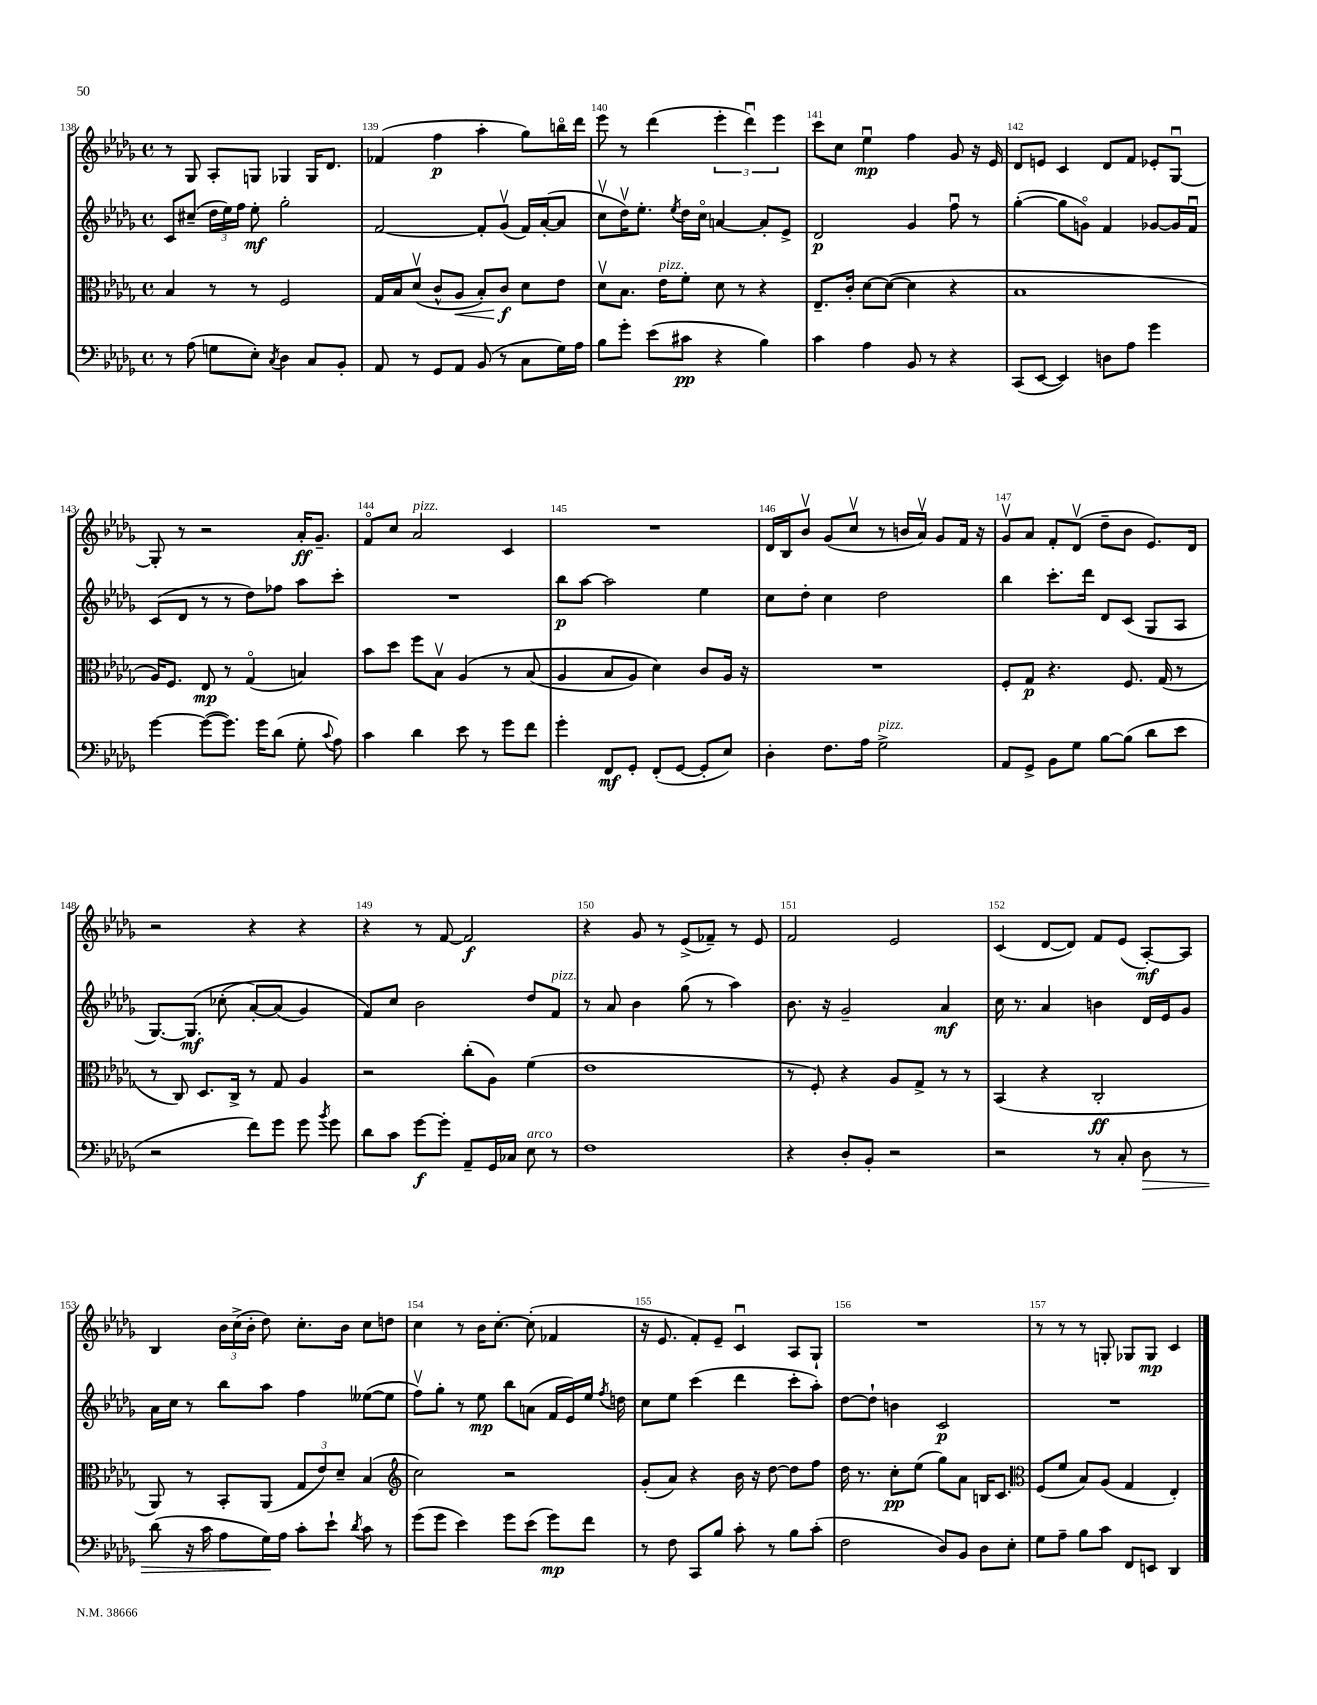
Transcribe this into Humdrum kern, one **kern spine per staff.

**kern	**kern	**kern	**kern
*staff4	*staff3	*staff2	*staff1
*clefF4	*clefC3	*clefG2	*clefG2
*k[b-e-a-d-g-]	*k[b-e-a-d-g-]	*k[b-e-a-d-g-]	*k[b-e-a-d-g-]
*M4/4	*M4/4	*M4/4	*M4/4
*met(c)	*met(c)	*met(c)	*met(c)
8r	4B-	8c	8r
(8A-	.	(8cc#~	8G-
8G	8r	24dd-	8A-'
.	.	24ee-)	.
.	.	24ff	.
8E-')	8r	8ee-'	8G
8qC	.	.	.
4D-	2F	2gg-'	4G-
8C	.	.	16G-
.	.	.	8.d-
8BB-'	.	.	.
=	=	=	=
8AA-	16G-	[2f	(4f-
.	16B-	.	.
8r	(8d-v	.	.
8GG-	8c^^	.	4ff
8AA-	8A-	.	.
(8BB-	8B-')	8f']	4aa-'
8r	8c	(8g-v	.
8C	8d-	16f)	8gg-)
.	.	([16a-'	.
16G-)	8e-	8a-]	16bbo
16A-	.	.	16ddd-
=	=	=	=
8B-	8d-v	8ccv	8eee-
8g-'	8.B-	16dd-v)	8r
.	.	8.ee-'	.
(8e-	.	.	(4ddd-
.	16e-	.	.
.	.	8qee-	.
8c#	8f'	16dd-	.
.	.	16cco	.
4r	8d-	[4a	6eee-'
.	8r	.	.
.	.	.	6ddd-u)
4B-)	4r	8a']	.
.	.	.	6eee-
.	.	8e-^	.
=	=	=	=
4c	8.E-~	2d-	8ccc
.	.	.	8cc
.	16c'	.	.
4A-	[8d-	.	4ee-u
.	(8d-_	.	.
8BB-	4d-]	4g-	4ff
8r	.	.	.
4r	4r	8ffu	8g-
.	.	8r	16r
.	.	.	16e-
=	=	=	=
(8CC	1B-	([4gg-'	8d-
[8EE-	.	.	8e
4EE-])	.	8gg-]	4c
.	.	8go)	.
8D	.	4f	8d-
8A-	.	.	8f
4g-	.	[8g-	8e-'
.	.	16g-]	[8G-u
.	.	16fu	.
=	=	=	=
[4g-	16A-)	(8c	8G-']
.	8.F	.	.
.	.	8d-	8r
(8g-_	8E-	8r	2r
8.g-])	8r	8r	.
.	(4G-o	8dd-)	.
16g-	.	.	.
(8d-	.	8ff-	.
8G-'	4B)	8aa-	16a-'
.	.	.	8.g-~
8qqc	.	.	.
8A-)	.	8ccc'	.
=	=	=	=
4c	8b-	1r	8fo
.	8dd-	.	8cc
4d-	8ff	.	2a-
.	8B-v	.	.
8e-	&(4A-	.	.
8r	.	.	.
8g-	8r	.	4c
8f	(8B-	.	.
=	=	=	=
4g-'	4A-	8bb-	1r
.	.	[8aa-	.
8FF	8B-	2aa-]	.
8GG-'	8A-)	.	.
(8FF'	4d-&)	.	.
[8GG-	.	.	.
8GG-']	8c	4ee-	.
8E-)	16A-	.	.
.	16r	.	.
=	=	=	=
4D-'	1r	8cc	16d-
.	.	.	16B-
.	.	8dd-'	8b-v
8.F	.	4cc	(8g-
.	.	.	8ccv
16A-	.	.	.
2G-^	.	2dd-	8r
.	.	.	16b
.	.	.	16a-v)
.	.	.	8g-
.	.	.	16f
.	.	.	16r
=	=	=	=
8AA-	8F'	4bb-	8g-v
8GG-^	8G-	.	8a-
8BB-	4.r	8.ccc'	8f'
8G-	.	.	(8d-v
.	.	16ddd-	.
[8B-	.	8d-	8dd-~
(8B-]	8.F	(8c	8b-
8d-	.	8G-	8.e-)
.	(16G-	.	.
8e-	8r	8A-	.
.	.	.	16d-
=	=	=	=
2r	8r	[8.G-)	2r
.	8C)	.	.
.	.	(8.G-]	.
.	8.D-	.	.
.	.	&(8cc-'	.
.	16C^	.	.
8f)	8r	[8a-')	4r
8g-	8G-	(8a-]	.
8g-	4A-	4g-)	4r
8qb-	.	.	.
8g-	.	.	.
=	=	=	=
8d-	2r	8f&)	4r
8c	.	8cc	.
[8g-	.	2b-	8r
8g-']	.	.	[8f
8AA-~	(8cc'	.	2f]
16GG-	8A-)	.	.
16C-	.	.	.
8E-	(4f	8dd-	.
8r	.	8f	.
=	=	=	=
1F	1e-	8r	4r
.	.	8a-	.
.	.	4b-	8g-
.	.	.	8r
.	.	(8gg-	(8e-^
.	.	8r	8f-~)
.	.	4aa-)	8r
.	.	.	8e-
=	=	=	=
4r	8r	8.b-	2f
.	8F')	.	.
.	.	16r	.
8D-'	4r	2g-~	.
8BB-'	.	.	.
2r	8A-	.	2e-
.	8G-^	.	.
.	8r	4a-	.
.	8r	.	.
=	=	=	=
2r	(4BB-	16cc	(4c
.	.	8.r	.
.	4r	4a-	[8d-
.	.	.	8d-])
8r	2C'	4b	8f
8C'	.	.	(8e-
8D-	.	16d-	[8A-')
.	.	16e-	.
8r	.	8g-	8A-]
=	=	=	=
(8d-	8AA-)	16a-	4B-
.	.	16cc	.
16r	8r	8r	.
16c	.	.	.
8A-	8BB-'	8bb-	24b-
.	.	.	(24cc^
.	.	.	24b-'
16G-)	(8AA-	8aa-	8dd-)
16A-	.	.	.
8c'	12G-	4ff	8.cc'
.	12e-)	.	.
8e-`	.	.	.
.	12d-~	.	.
.	.	.	16b-
8qd-	.	.	.
8c	(4B-	([8ee--	8cc
8r	.	8ee--]	8dd
=	=	=	=
*	*clefG2	*	*
(8g-	2cc)	8ffv)	4cc
8g-	.	8gg-'	.
4e-)	.	8r	8r
.	.	8ee-	16b-
.	.	.	[8.cc'
8g-	2r	8bb-	.
(8e-	.	(8a	(8cc']
8g-)	.	16f	4f-
.	.	16e-)	.
8f	.	16ee-	.
.	.	8qff	.
.	.	16dd	.
=	=	=	=
8r	(8g-'	8cc	16r
.	.	.	8.e-
8F	8a-)	8ee-	.
8CC	4r	(4ccc	8f')
8B-	.	.	8e-~
8c'	16b-	4ddd-	4cu
.	16r	.	.
8r	[8dd-	.	.
8B-	8dd-]	8ccc'	8A-
(8c'	8ff	8aa-')	8G-`
=	=	=	=
2F	16dd-	[8dd-	1r
.	8.r	.	.
.	.	8dd-`]	.
.	8cc'	4b	.
.	(8ee-	.	.
8D-)	8gg-)	2c	.
8BB-	8a-	.	.
8D-	16B	.	.
.	8.c	.	.
8E-'	.	.	.
=	=	=	=
*	*clefC3	*	*
8G-	(8F	1r	8r
8A-~	8f	.	8r
8B-	8B-)	.	8r
8c	(8A-	.	8G'
8FF	4G-	.	8G-
8EE	.	.	8G-
4DD-	4E-')	.	4c
==	==	==	==
*-	*-	*-	*-
